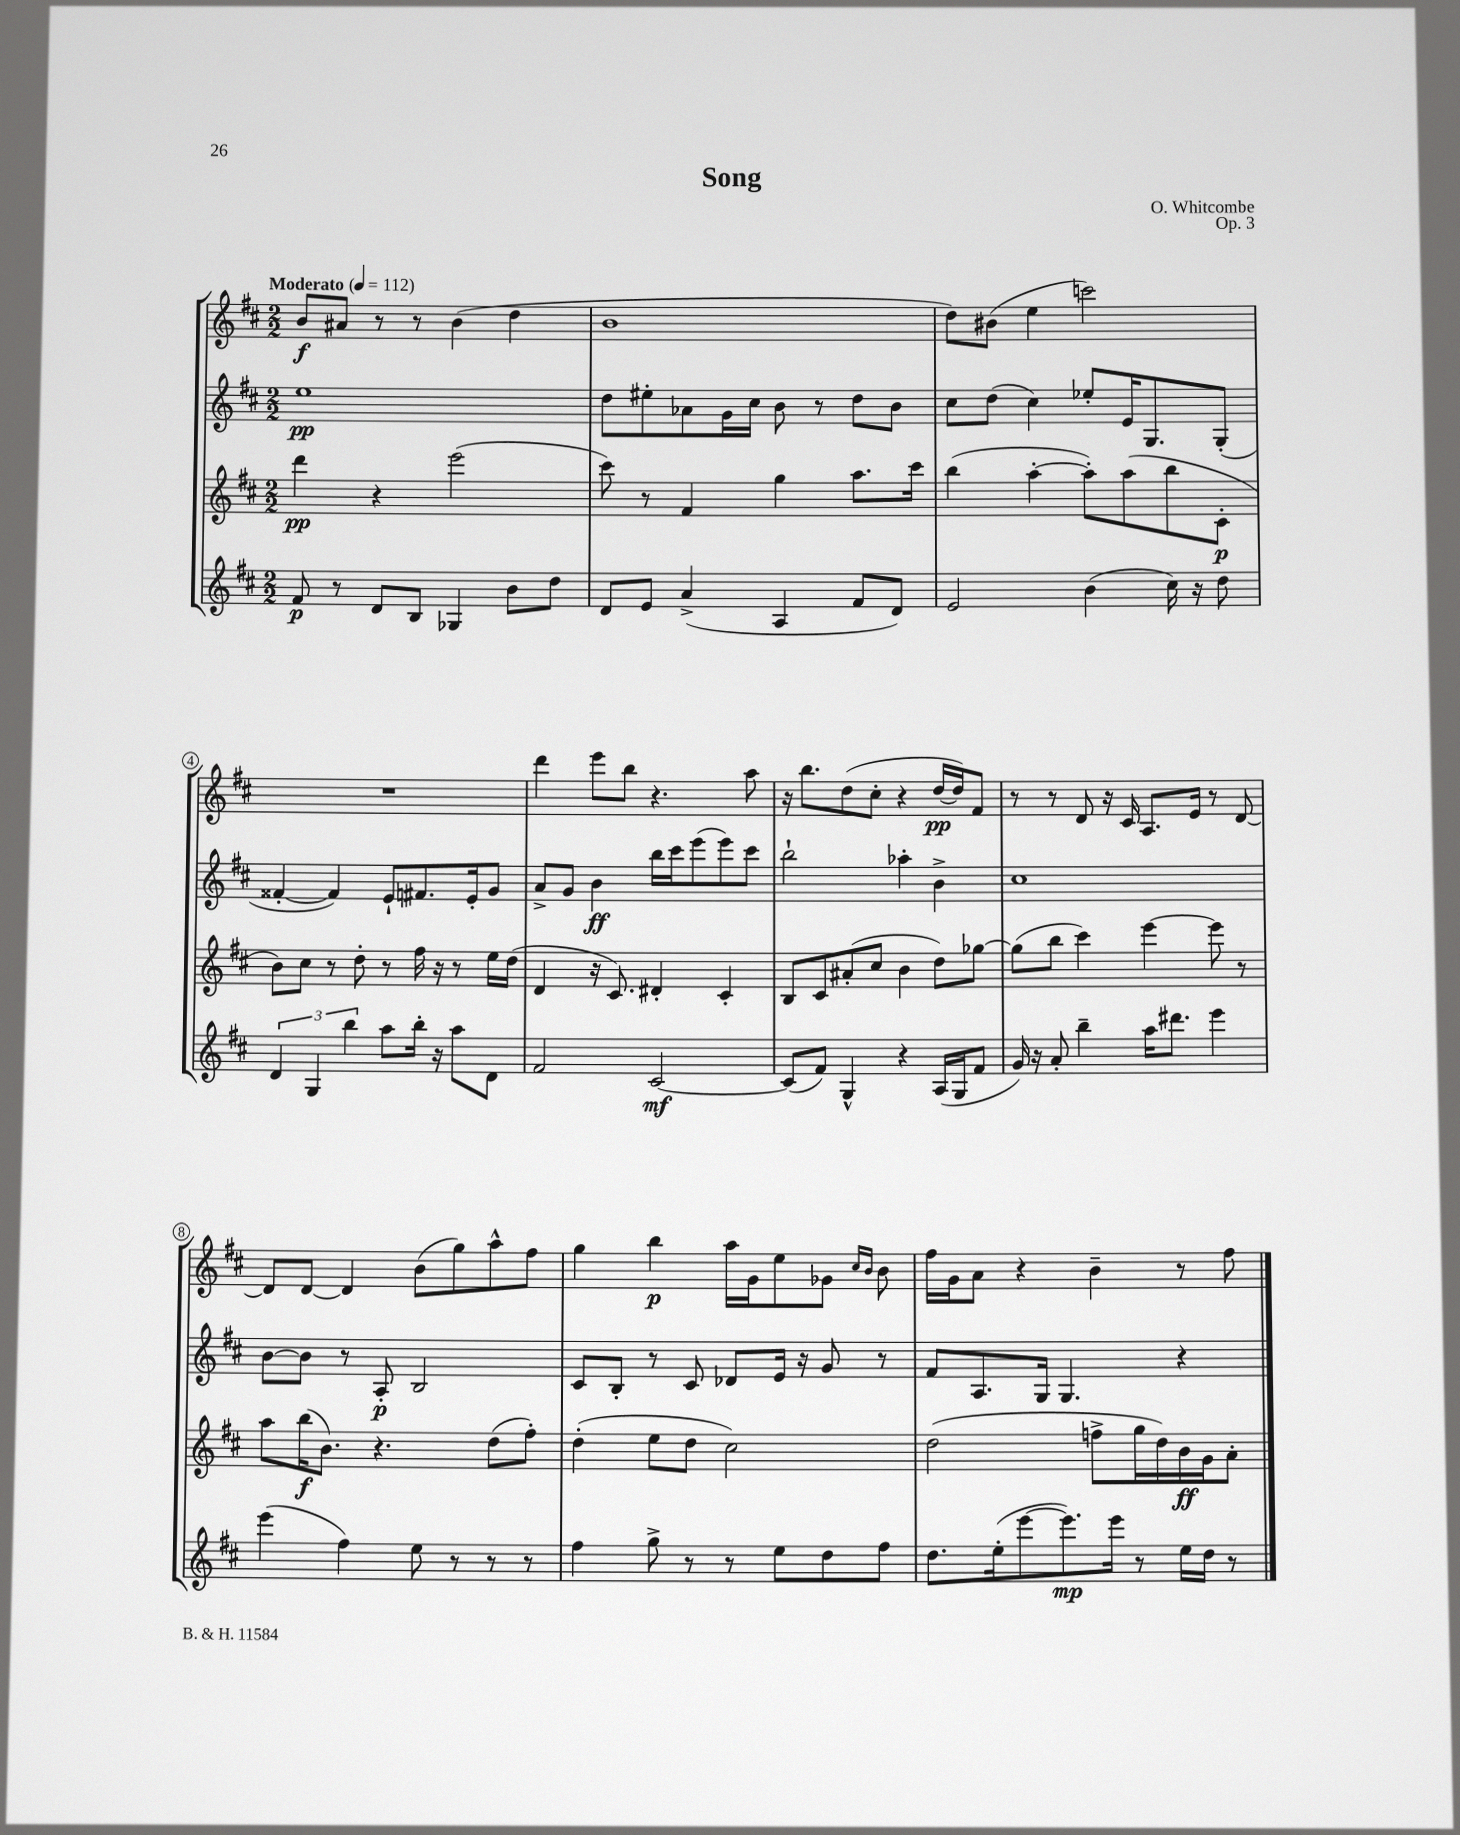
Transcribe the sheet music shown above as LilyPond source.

\header { title = "Song" composer = "O. Whitcombe" opus = "Op. 3" }
<<
\new StaffGroup <<
\new Staff = "s0" {
    \clef treble \key d \major \numericTimeSignature \time 2/2 \tempo "Moderato" 4 = 112
    b'8\f ais'8 r8 r8 b'4( d''4 |
    b'1 |
    d''8) bis'8( e''4 c'''2) |
    R1 |
    d'''4 e'''8 b''8 r4. a''8 |
    r16 b''8. d''8( cis''8-. r4 d''16~\pp d''16) fis'8 |
    r8 r8 d'8 r16 cis'16 a8. e'16 r8 d'8~ |
    d'8 d'8~ d'4 b'8( g''8) a''8-^ fis''8 |
    g''4 b''4\p a''16 g'16 e''8 ges'8 \grace { cis''16 b'16 } b'8 |
    fis''16 g'16 a'8 r4 b'4-- r8 fis''8 \bar "|." |
}
\new Staff = "s1" {
    \clef treble \key d \major \numericTimeSignature \time 2/2
    e''1\pp |
    d''8 eis''8-. aes'8 g'16 cis''16 b'8 r8 d''8 b'8 |
    cis''8 d''8( cis''4) ees''8-. e'16 g8. g8-.( |
    fisis'4~-. fisis'4) e'8-! fis'8. e'16-. g'8 |
    a'8-> g'8 b'4\ff b''16 cis'''16 e'''8( e'''8) cis'''8 |
    b''2-! aes''4-. b'4-> |
    cis''1 |
    b'8~ b'8 r8 a8-.\p b2 |
    cis'8 b8-. r8 cis'8 des'8 e'16 r16 g'8 r8 |
    fis'8 a8. g16 g4. r4 \bar "|." |
}
\new Staff = "s2" {
    \clef treble \key d \major \numericTimeSignature \time 2/2
    d'''4\pp r4 e'''2( |
    cis'''8) r8 fis'4 g''4 a''8. cis'''16 |
    b''4( a''4~-. a''8-.) a''8( b''8 cis'8-.\p |
    b'8) cis''8 r8 d''8-. r8 fis''16 r16 r8 e''16 d''16( |
    d'4 r16 cis'8.) dis'4-. cis'4-. |
    b8 cis'8 ais'8-.( cis''8 b'4 d''8) ges''8~ |
    ges''8( b''8 cis'''4) e'''4~ e'''8 r8 |
    a''8 b''16\f( b'8.) r4. d''8( fis''8-.) |
    d''4-.( e''8 d''8 cis''2) |
    d''2( f''8-> g''16 d''16) b'16\ff g'16 a'8-. \bar "|." |
}
\new Staff = "s3" {
    \clef treble \key d \major \numericTimeSignature \time 2/2
    fis'8\p r8 d'8 b8 ges4 b'8 d''8 |
    d'8 e'8 a'4->( a4 fis'8 d'8) |
    e'2 b'4( cis''16) r16 d''8 |
    \tuplet 3/2 { d'4 g4 b''4 } a''8 b''16-. r16 a''8 d'8 |
    fis'2 cis'2~\mf |
    cis'8( fis'8) g4-^ r4 a16( g16 fis'8 |
    g'16) r16 a'8-. b''4-- a''16 dis'''8. e'''4 |
    e'''4( fis''4) e''8 r8 r8 r8 |
    fis''4 g''8-> r8 r8 e''8 d''8 fis''8 |
    d''8. e''16-.( e'''8~ e'''8.\mp) e'''16 r8 e''16 d''16 r8 \bar "|." |
}
>>
>>
\layout { \context { \Score \override BarNumber.stencil = #(make-stencil-circler 0.1 0.3 ly:text-interface::print) } }
